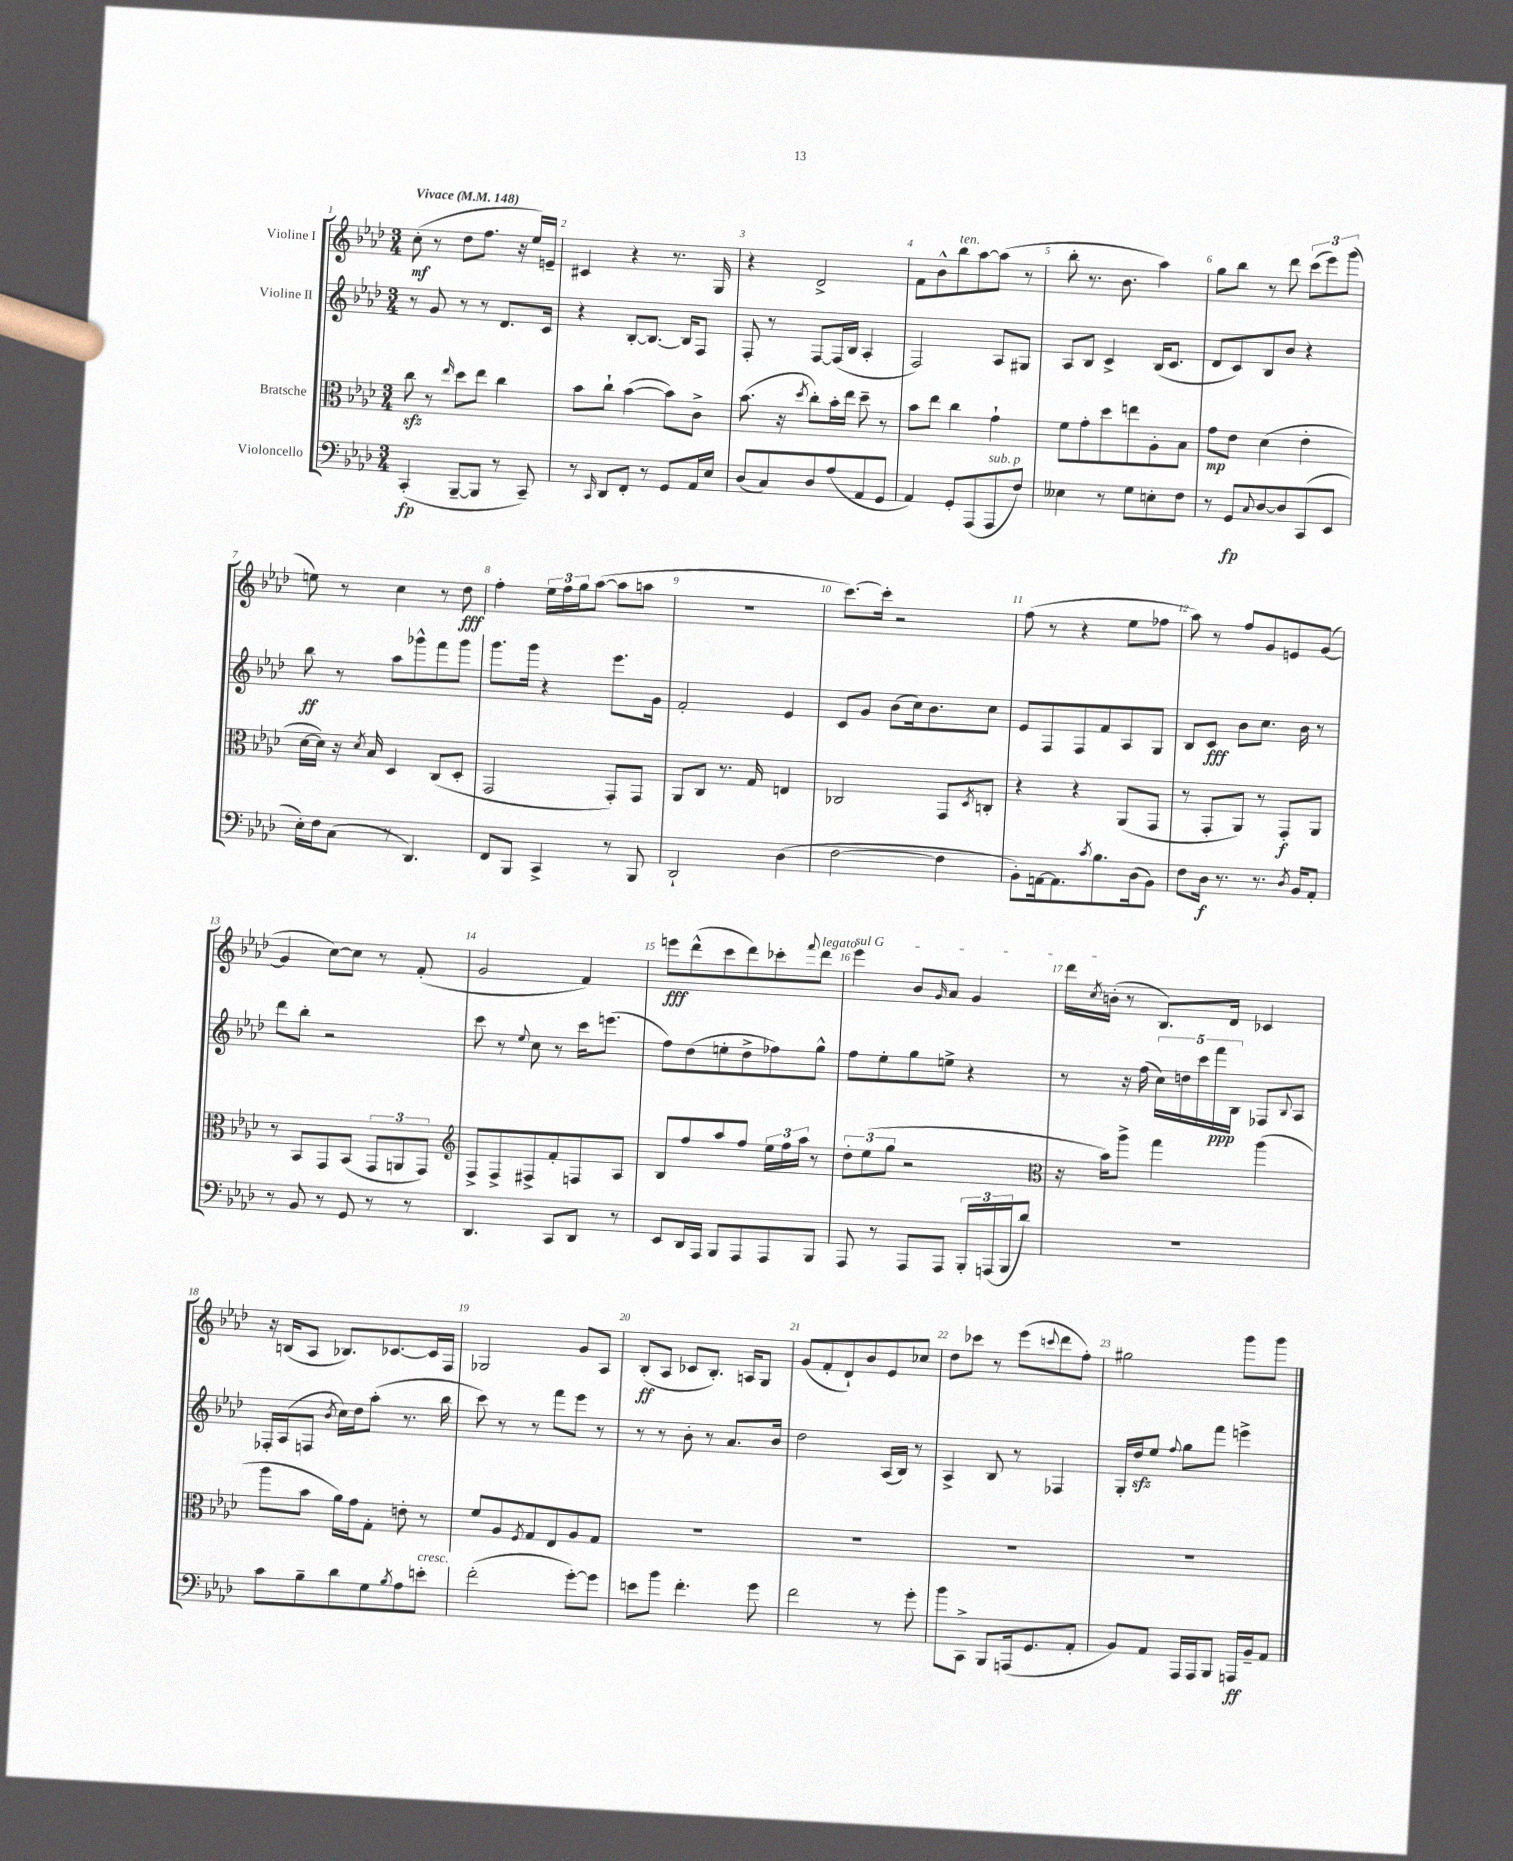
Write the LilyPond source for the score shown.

<<
\new StaffGroup <<
\new Staff = "s0" \with { instrumentName = "Violine I" } {
    \clef treble \key aes \major \numericTimeSignature \time 3/4 \tempo "Vivace" 4 = 148
    c''8-.\mf( r8 des''8 f''8. r16 ees''16) e'16-- |
    cis'4 r4 r8. g16 |
    r4 des'2-> |
    f'8 bes'8-^ bes''8^\markup { \italic "ten." } aes''8~ aes''8( r8 |
    bes''8-. r8. bes'8. aes''4) |
    g''8 bes''8 r8 des'''8 \tuplet 3/2 { c'''8( ees'''8) g'''8( } |
    e''8) r8 c''4 r8 des''8\fff |
    f''4-. \tuplet 3/2 { ees''16 f''16 g''16 } aes''8~( aes''8 a''8 |
    R2. |
    c'''8.~) c'''16-. r2 |
    f''8( r8 r4 ees''8 fes''8 |
    aes''8) r8 f''8 g'8 e'8 g'8~( |
    g'4 c''8~) c''8 r8 f'8-.( |
    g'2 f'4) |
    e'''8\fff des'''8-^( c'''8 des'''8) ces'''8-. \appoggiatura { f'''8 } des'''8^\markup { \italic "legato" } |
    \once \override TextSpanner.bound-details.left.text = \markup { \italic "sul G" } ees'''4\startTextSpan bes'8 \grace { g'16 } aes'8 g'4 |
    des'''16 \acciaccatura { c''8 } b'16-.\stopTextSpan( r8 bes8.) des'16 ces'4 |
    r16 b16( aes8 bes8.) ces'8.~ ces'16 f16 |
    ges2 g'8 aes8 |
    bes8-.\ff( aes8 ces'8 bes8.-.) a16 g8 |
    g'8( f'8-. des'8-!) bes'8 ees'8 ces''8 |
    des''8 ces'''8 r8 ees'''8( \appoggiatura { c'''8 } des'''8 f''8-.) |
    gis''2 g'''8 g'''8 \bar "|." |
}
\new Staff = "s1" \with { instrumentName = "Violine II" } {
    \clef treble \key aes \major \numericTimeSignature \time 3/4
    r8 g'8 r8 r8 des'8. c'16 |
    r4 bes8~-. bes8.~ bes16 f8 |
    f8-. r8 f8~ f16( bes16 aes4-. |
    f2) aes8 gis8 |
    aes8 bes8 c'4-> bes16( c'8. |
    des'8 c'8) bes8 bes'8 r4 |
    bes''8\ff r8 aes''8 ges'''8-^ f'''8 ges'''8 |
    g'''8. g'''16 r4 ees'''8. g'16 |
    f'2-. ees'4 |
    c'8 g'8 bes'8( c''16) bes'8. c''8 |
    ees'8 f8 f8 f'8 aes8 g8 |
    bes8 c'8\fff bes'8 c''8. bes'16 r8 |
    des'''8 bes''8-. r2 |
    c'''8 r8 \appoggiatura { ees''8 } c''8 r8 c'''16 e'''8.( |
    f''8) des''8( e''8-. des''8-> fes''8) g''8-^ |
    f''8 ees''8-. g''8 e''8-> r4 |
    r8 r16 f''16( \tuplet 5/4 { c''16) d''16 c'''16 f'''16\ppp bes16 } fes8 \appoggiatura { bes8 } aes8 |
    fes16-. aes16( f8 \acciaccatura { bes'8 } c''16) des''16 aes''8-.( r8. bes''16 |
    c'''8) r8 r8 f'''8 ees'''8 r8 |
    r8 r8 bes'8-. r8 aes'8. bes'16 |
    des''2 aes16( bes16) r8 |
    aes4-> bes8 r8 fes4 |
    g16-. des''16\sfz ees''8 \appoggiatura { f''8 } g''8 f'''8 e'''4-> \bar "|." |
}
\new Staff = "s2" \with { instrumentName = "Bratsche" } {
    \clef alto \key aes \major \numericTimeSignature \time 3/4
    c''8\sfz r8 \grace { ees''16 } des''8 ees''8 c''4 |
    bes'8 c''8-! bes'4~( bes'8) c'8-> |
    bes'8.( r16 \acciaccatura { des''8 } c''8-.) bes'16-. ees''16 des''8-- r8 |
    bes'8 ees''8 c''4 g'4-! |
    f'8 g'8-. des''8 e''8 aes8-. bes8 |
    g'8\mp ees'8 des'4( ees'4-. |
    des'16~ des'16) r16 \acciaccatura { des'8 } bes16 des4 c8( des8-. |
    g,2 g,8-.) g,8 |
    aes,8 c8 r8. g16 e4 |
    ces2 g,8 \acciaccatura { des8 } c8-. |
    r4 r4 aes,8( g,8 |
    r8 g,8-. aes,8) r8 g,8-.\f aes,8 |
    r8 bes,8 g,8 bes,8( \tuplet 3/2 { g,8 a,8 g,8) } |
    \clef treble f8-> f8-> fis8-> f'8-. f8 aes8 |
    bes8 f''8 aes''8 f''8 \tuplet 3/2 { ees''16 f''16 aes''16 } r8 |
    \tuplet 3/2 { des''8-. ees''8( g''8 } r2 |
    \clef alto r16 bes'16) aes''8-> g''4 aes''4( |
    aes''8 bes'8 aes'16) g'16 g8-. e'8-. r8 |
    f'8 aes8 \acciaccatura { f8 } g8 ees8 aes8 g8 |
    R2. |
    R2. |
    R2. |
    R2. \bar "|." |
}
\new Staff = "s3" \with { instrumentName = "Violoncello" } {
    \clef bass \key aes \major \numericTimeSignature \time 3/4
    c,4-.\fp( bes,,8~-- bes,,8 r8 c,8--) |
    r8 \grace { c,16 } des,8 f,8-. r8 g,8 aes,16 ees16 |
    des8( c8) des8 aes8( aes,8 g,8 |
    aes,4) g,8-. aes,,8( aes,,8^\markup { \italic "sub. p" } f8) |
    eeses4 r8 g8 e8-. f8 |
    r8 g,8\fp \appoggiatura { c8 } des8~ des8 c,8( ees,8 |
    ees16-.) f16 c8( r8 des,4.) |
    f,8 bes,,8 c,4-> r8 bes,,8 |
    des,2-! des4( |
    f2~ f4 |
    bes,8-.) a,16~ a,8. \acciaccatura { c'8 } bes8. des16( bes,8) |
    f8 des16\f r8. r8. \acciaccatura { des8 } bes,16 aes,8-. |
    r8 bes,8 r8 g,8 r8 r8 |
    des,4. c,8 des,8 r8 |
    ees,8 des,16 aes,,16 bes,,8 aes,,8 aes,,8 bes,,8 |
    aes,,8 r8 aes,,8 aes,,8 \tuplet 3/2 { bes,,16-. a,,16( bes,,16 } des'8) |
    R2. |
    c'8 bes8-- des'8 g8 \acciaccatura { bes8 } aes8 e'8-.^\markup { \italic "cresc." } |
    f'2-.( g'8~-.) g'8 |
    e'8 bes'8 f'4.-. g'8 |
    f'2 r8 g'8-. |
    bes'8 c,8-> bes,,8 a,,16( g,8. aes,8-. |
    bes,8) aes,8 aes,,16 aes,,16 bes,,8 a,,16\ff bes,16-- aes,8 \bar "|." |
}
>>
>>
\layout { \context { \Score \override BarNumber.break-visibility = ##(#f #t #t) barNumberVisibility = #all-bar-numbers-visible } }
